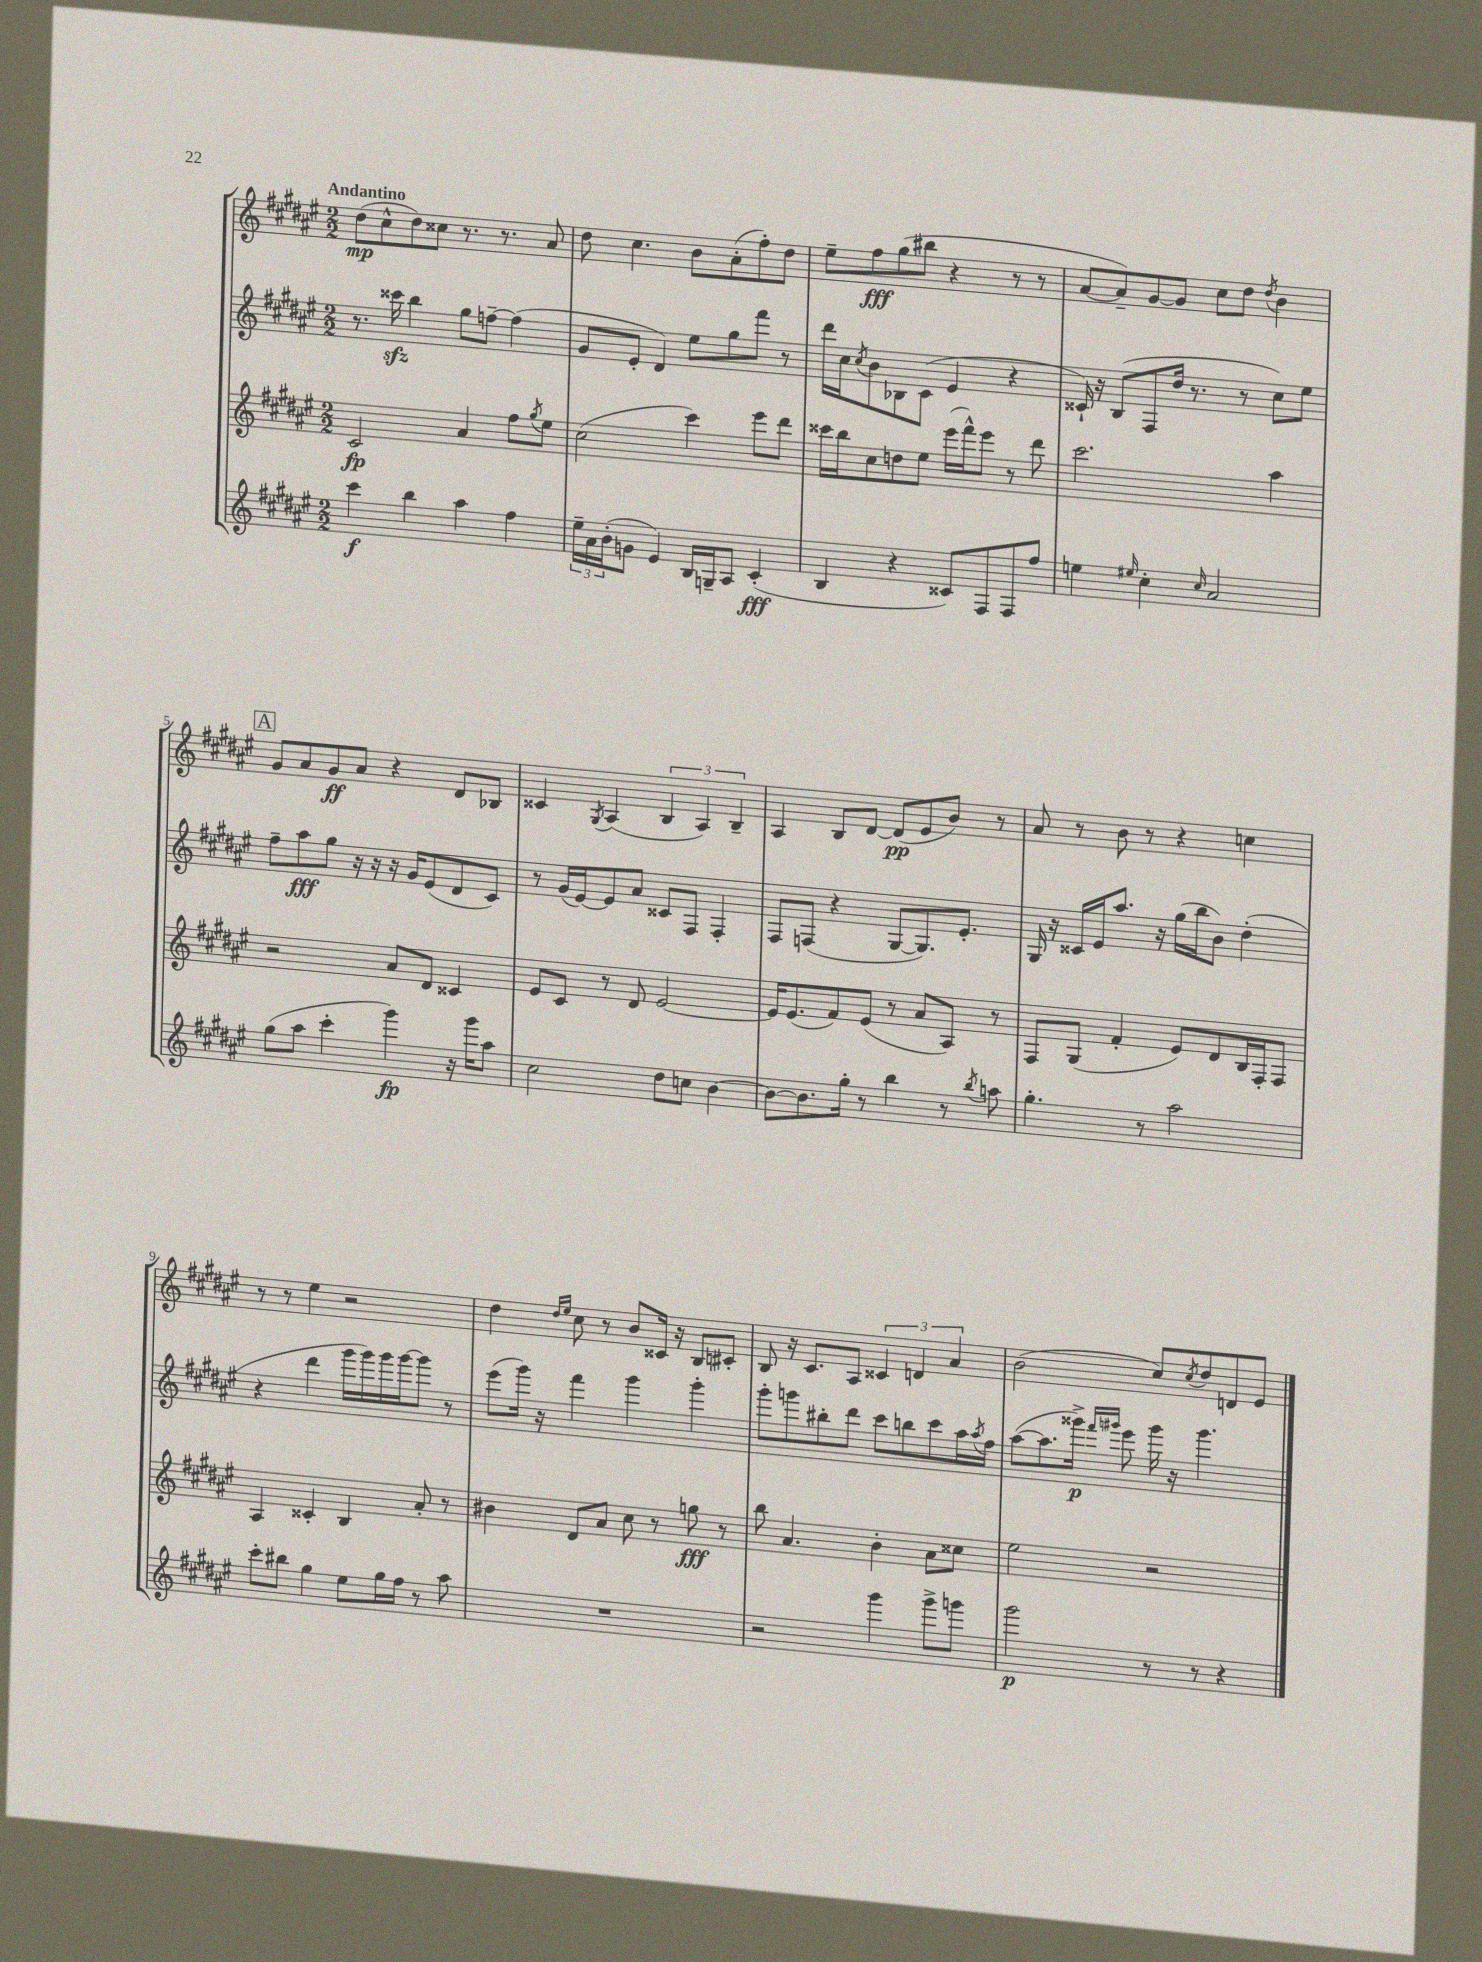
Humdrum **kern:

**kern	**dynam	**kern	**dynam	**kern	**dynam	**kern	**dynam
*part4	*part4	*part3	*part3	*part2	*part2	*part1	*part1
*staff4	*staff4	*staff3	*staff3	*staff2	*staff2	*staff1	*staff1
*clefG2	*	*clefG2	*	*clefG2	*	*clefG2	*
*k[f#c#g#d#a#e#]	*	*k[f#c#g#d#a#e#]	*	*k[f#c#g#d#a#e#]	*	*k[f#c#g#d#a#e#]	*
*M2/2	*	*M2/2	*	*M2/2	*	*M2/2	*
=1	=1	=1	=1	=1	=1	=1	=1
!	!	!	!	!	!	!LO:TX:a:B:t=Andantino	!
4ccc#\	f	2c#/	fp	8.r	.	(8dd#\L	mp
.	.	.	.	.	.	8cc#^^\	.
.	.	.	.	16ccc##Xzz\	.	.	.
4bb\	.	.	.	4bb\	.	8dd#\)	.
.	.	.	.	.	.	8cc##X\J	.
4aa#\	.	4a#/	.	8gg#\L	.	8.r	.
.	.	.	.	[8ffn~\J	.	.	.
.	.	.	.	.	.	8.r	.
4ff#\	.	8ff#\L	.	(4ff\]	.	.	.
.	.	8qgg#/	.	.	.	.	.
.	.	8ee#\J	.	.	.	8a#/	.
=2	=2	=2	=2	=2	=2	=2	=2
24ee#~\LL	.	(2cc#\	.	8g#/L	.	8dd#\	.
24a#\	.	.	.	.	.	.	.
(24b'\J	.	.	.	.	.	.	.
8gn\J	.	.	.	8e#'/J	.	4.cc#\	.
4e#/)	.	.	.	4d#/)	.	.	.
16B/LL	.	4ccc#\)	.	8ee#\L	.	8b\L	.
16Gn~/J	.	.	.	.	.	.	.
8A#/J	.	.	.	8gg#\	.	(8a#'\	.
(4c#'/	fff	8eee#\L	.	8fff#\J	.	8ff#'\)	.
.	.	8ddd#\J	.	8r	.	8dd#\J	.
=3	=3	=3	=3	=3	=3	=3	=3
4B/	.	16ccc##X\LL	.	16ddd#\LL	.	8ee#~\L	.
.	.	16bb\J	.	16cc#\J	.	.	.
.	.	.	.	8qcc#/	.	.	.
.	.	8cc#\	.	8b\	.	8ff#\	fff
4r	.	8ddn\	.	8B-X\	.	(8gg#\	.
.	.	8ee#\J	.	(8c#\J	.	8bb#X\J	.
8c##X/L)	.	(16eee#\LL	.	4e#/	.	4r	.
.	.	16fff#^^\J)	.	.	.	.	.
8F#/	.	8eee#\J	.	.	.	.	.
8F#/	.	8r	.	4r	.	8r	.
8ff#/J	.	8ddd#\	.	.	.	8r	.
=4	=4	=4	=4	=4	=4	=4	=4
4een\	.	2.ccc#\	.	16c##X`/)	.	[8a#/L	.
.	.	.	.	16r	.	.	.
.	.	.	.	(8B/L	.	8a#~/])	.
16qqee#X/	.	.	.	.	.	.	.
4cc#'\	.	.	.	8F#/	.	[8g#/	.
.	.	.	.	16dd#/Jk	.	8g#/J]	.
.	.	.	.	8.r	.	.	.
16qqcc#/	.	.	.	.	.	.	.
2a#/	.	.	.	.	.	8cc#\L	.
.	.	.	.	8r	.	8dd#\J	.
.	.	.	.	.	.	8qdd#/	.
.	.	4aa#\	.	8cc#\L)	.	4b\	.
.	.	.	.	8ee#\J	.	.	.
!!LO:LB:g=z
!!LO:REH:place=s1:t=A
=5	=5	=5	=5	=5	=5	=5	=5
(8gg#\L	.	2r	.	8ff#~\L	.	8g#/L	.
8aa#\J	.	.	.	8aa#\	fff	8a#/	.
4ccc#'\	.	.	.	8gg#\J	.	8g#/	ff
.	.	.	.	16r	.	8a#/J	.
.	.	.	.	16r	.	.	.
4ggg#\)	fp	8a#/L	.	16r	.	4r	.
.	.	.	.	16g#/KL	.	.	.
.	.	8d#/J	.	(8e#/	.	.	.
16r	.	4c##X/	.	8d#/	.	8d#/L	.
16ggg#\KL	.	.	.	.	.	.	.
8aa#\J	.	.	.	8c#/J)	.	8B-X/J	.
=6	=6	=6	=6	=6	=6	=6	=6
2cc#\	.	8e#/L	.	8r	.	4c##X/	.
.	.	8c#/J	.	(16g#/LL	.	.	.
.	.	.	.	[16e#/J)	.	.	.
.	.	.	.	.	.	8qG#/	.
.	.	8r	.	8e#/]	.	(4A#/	.
.	.	8d#/	.	8a#/J	.	.	.
8dd#\L	.	[2e#/	.	8c##X/L	.	6B/	.
8ccn\J	.	.	.	8F#/J	.	.	.
.	.	.	.	.	.	6A#/)	.
[4b\	.	.	.	4F#'/	.	.	.
.	.	.	.	.	.	6B~/	.
=7	=7	=7	=7	=7	=7	=7	=7
8b\L_	.	16e#/KL]	.	8F#/L	.	4A#/	.
.	.	(8.e#/	.	.	.	.	.
8.b\]	.	.	.	(8Fn/J	.	.	.
.	.	8f#/)	.	4r	.	8B/L	.
16gg#'\Jk	.	.	.	.	.	.	.
8r	.	(8e#/J	.	.	.	[8d#/J	.
4bb\	.	8r	.	[8G#/L	.	(8d#/L]	pp
.	.	8a#/L	.	8.G#/])	.	8e#/	.
8r	.	8A#/J)	.	.	.	8b/J)	.
.	.	.	.	8.e#'/J	.	.	.
8qbb/	.	.	.	.	.	.	.
8aan\	.	8r	.	.	.	8r	.
=8	=8	=8	=8	=8	=8	=8	=8
4.gg#'\	.	8F#/L	.	16G#/	.	8a#/	.
.	.	.	.	16r	.	.	.
.	.	(8G#/J	.	16c##X/LL	.	8r	.
.	.	.	.	16e#/J	.	.	.
.	.	4f#'/	.	8.aa#/J	.	8b\	.
8r	.	.	.	.	.	8r	.
.	.	.	.	16r	.	.	.
2aa#\	.	8e#/L)	.	(16gg#\LL	.	4r	.
.	.	.	.	16bb\J	.	.	.
.	.	8d#/	.	8b\J)	.	.	.
.	.	16B/L	.	(4dd#'\	.	4ccn\	.
.	.	16F#'/J	.	.	.	.	.
.	.	8F#/J	.	.	.	.	.
!!LO:LB:g=z
=9	=9	=9	=9	=9	=9	=9	=9
8ccc#'\L	.	4A#/	.	4r	.	8r	.
8bb#X\J	.	.	.	.	.	8r	.
4gg#\	.	4c##X'/	.	4ddd#\	.	4ee#\	.
8ee#\L	.	4B/	.	16ggg#\LL	.	2r	.
.	.	.	.	16ggg#\)	.	.	.
16gg#\L	.	.	.	16ggg#\	.	.	.
16ff#\JJ	.	.	.	[16ggg#\J	.	.	.
8r	.	8a#'/	.	8ggg#\J]	.	.	.
8aa#\	.	8r	.	8r	.	.	.
=10	=10	=10	=10	=10	=10	=10	=10
1r	.	4b#X\	.	(8eee#\L	.	4dd#\	.
.	.	.	.	16ggg#\Jk)	.	.	.
.	.	.	.	16r	.	.	.
.	.	.	.	.	.	16qqdd#/LL	.
.	.	.	.	.	.	16qqee#/JJ	.
.	.	8d#/L	.	4fff#\	.	8cc#\	.
.	.	8a#/J	.	.	.	8r	.
.	.	8cc#\	.	4ggg#\	.	8b/L	.
.	.	8r	.	.	.	16c##X/Jk	.
.	.	.	.	.	.	16r	.
.	.	8ggn\	fff	4ggg#'\	.	8B/L	.
.	.	8r	.	.	.	8c#X'/J	.
=11	=11	=11	=11	=11	=11	=11	=11
2r	.	8bb\	.	8ggg#'\L	.	8B/	.
.	.	4.a#/	.	8gggn\	.	16r	.
.	.	.	.	.	.	8.c#/L	.
.	.	.	.	8bb#X'\	.	.	.
.	.	.	.	8ddd#\J	.	8A#/J	.
4ggg#\	.	4b'\	.	8ccc#\L	.	6c##X/	.
.	.	.	.	8bbn\	.	.	.
.	.	.	.	.	.	6dn/	.
8ggg#^\L	.	8a#\L	.	8ccc#\	.	.	.
.	.	.	.	.	.	6a#/	.
8gggn\J	.	8cc##X\J	.	16aa#\L	.	.	.
.	.	.	.	8qaa#/	.	.	.
.	.	.	.	16ff#\JJ	.	.	.
=12	=12	=12	=12	=12	=12	=12	=12
2ggg#\	p	2ee#\	.	([8aa#\L	.	(2b\	.
.	.	.	.	8.aa#\]	.	.	.
.	.	.	.	16ggg##X^\Jk)	p	.	.
.	.	.	.	16qqfff#/LL	.	.	.
.	.	.	.	16qqggg#X/JJ	.	.	.
.	.	.	.	8eee#\	.	.	.
8r	.	2r	.	16ggg#\	.	8cc#/L)	.
.	.	.	.	16r	.	.	.
.	.	.	.	.	.	8qcc#/	.
8r	.	.	.	4.ggg#\	.	8dd#/	.
4r	.	.	.	.	.	8dn/	.
.	.	.	.	.	.	8e#/J	.
==	==	==	==	==	==	==	==
*-	*-	*-	*-	*-	*-	*-	*-
